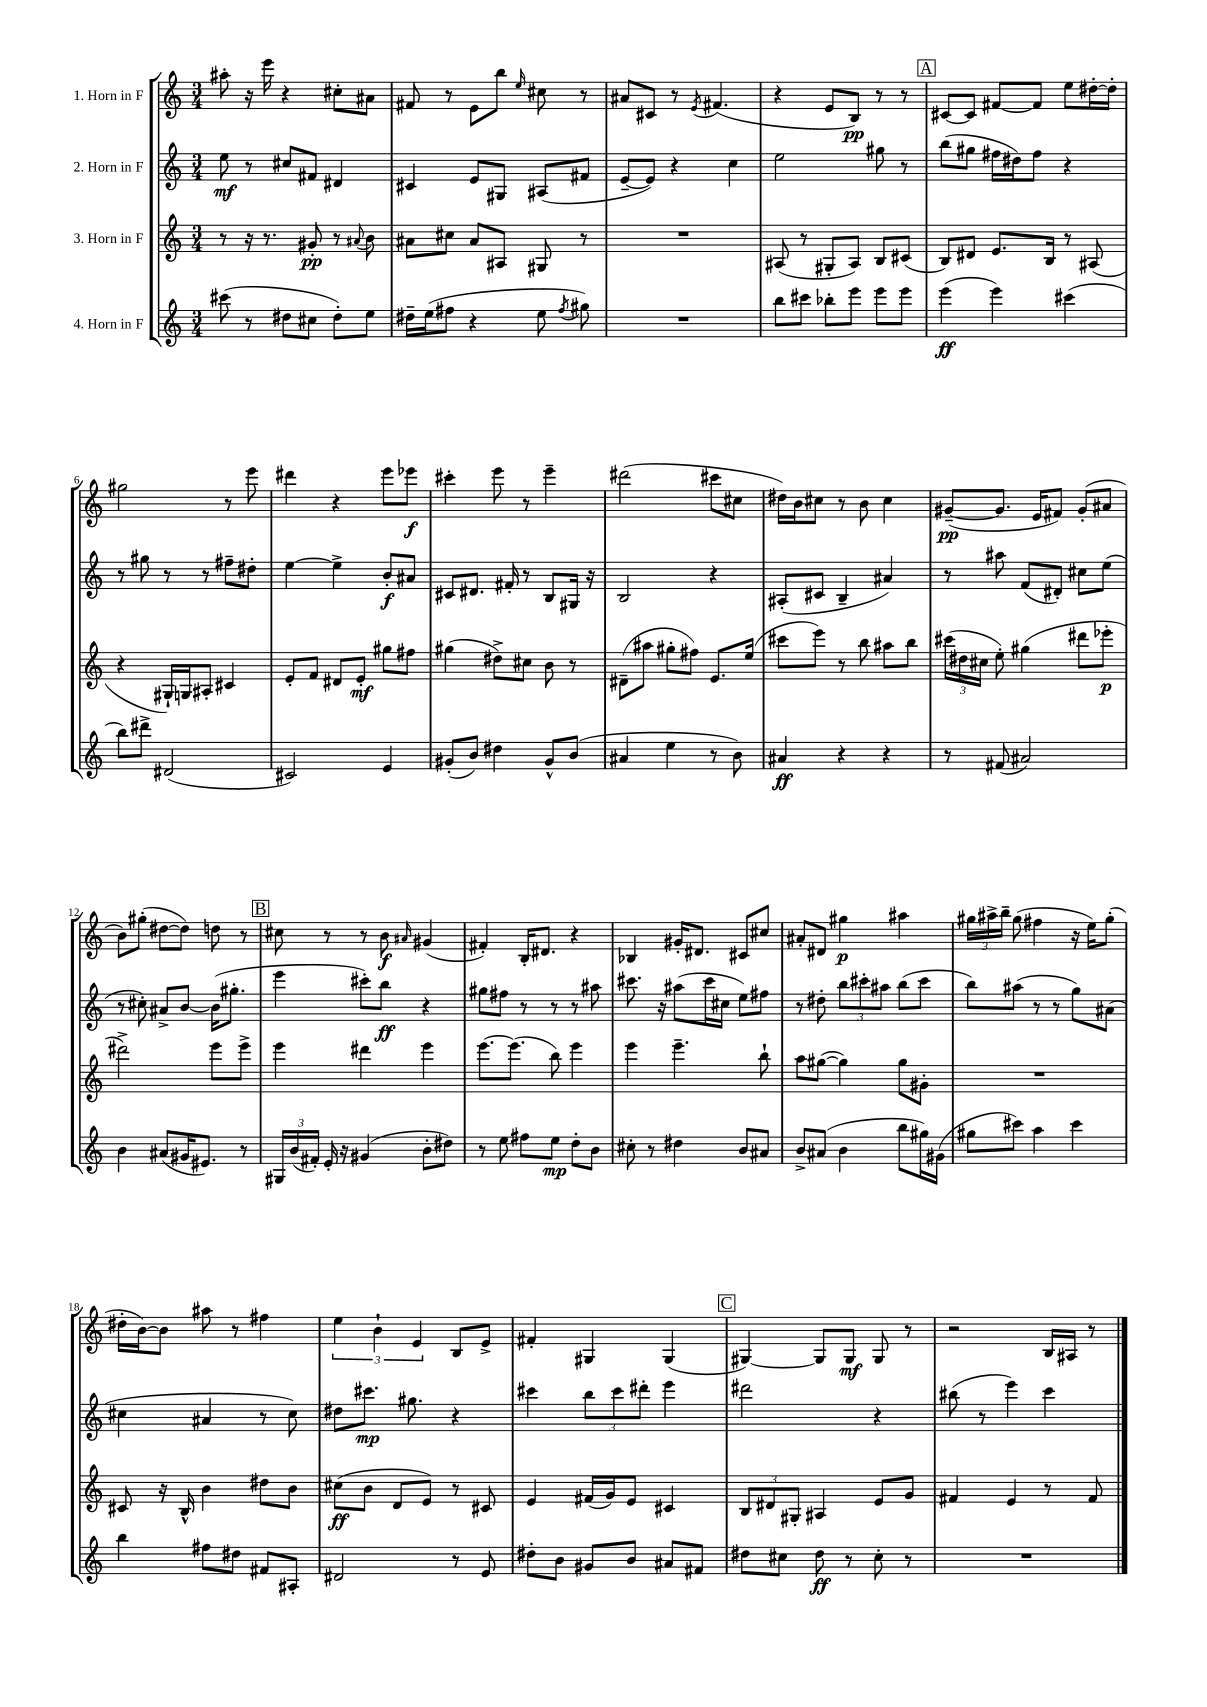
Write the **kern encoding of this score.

**kern	**kern	**kern	**kern
*staff4	*staff3	*staff2	*staff1
*clefG2	*clefG2	*clefG2	*clefG2
*k[]	*k[]	*k[]	*k[]
*M3/4	*M3/4	*M3/4	*M3/4
(8ccc#\	8r	8ee\	8aa#'\
8r	16r	8r	16r
.	8.r	.	16eee\
8dd#\L	.	8cc#/L	4r
8cc#\J	8g#'/	8f#/J	.
8dd#'\L)	8r	4d#/	8cc#'\L
.	8qqa#/	.	.
8ee\J	8b\	.	8a#\J
=	=	=	=
16dd#~\LL	8a#\L	4c#/	8f#/
(16ee\J	.	.	.
8ff#\J	8cc#\J	.	8r
4r	8a#/L	8e/L	8e\L
.	8A#/J	8G#/J	8bb\J
.	.	.	16qqee/
8ee\	8G#/	(8A#/L	8cc#\
8qff#/	.	.	.
8gg#\)	8r	8f#/J	8r
=	=	=	=
2.r	2.r	[8e~/L	8a#/L
.	.	8e/]J)	8c#/J
.	.	4r	8r
.	.	.	8qe/
.	.	.	(4.f#/
.	.	4cc\	.
=	=	=	=
8bb\L	(8A#/	2ee\	4r
8ccc#\J	8r	.	.
8bb-'\L	8G#'/L	.	8e/L
8eee\J	8A#/J)	.	8B/J)
8eee\L	8B/L	8gg#\	8r
8eee\J	(8c#/J	8r	8r
=	=	=	=
(4eee\	8B/L)	(8bb\L	[8c#/L
.	8d#/J	8gg#\J	8c#/]J
4eee\)	8.e/L	16ff#\LL	[8f#/L
.	.	16dd#\J)	.
.	.	8ff#\J	8f#/]J
.	16B/Jk	.	.
(4ccc#\	8r	4r	8ee\L
.	(8A#/	.	[16dd#'\L
.	.	.	16dd#'\]JJ
=	=	=	=
8bb\L)	4r	8r	2gg#\
8ddd#^\J	.	8gg#\	.
(2d#/	16G#`/LL)	8r	.
.	16G/J	.	.
.	8A#'/J	8r	.
.	4c#/	8ff#~\L	8r
.	.	8dd#'\J	8eee\
=	=	=	=
2c#/)	8e'/L	[4ee\	4ddd#\
.	8f/J	.	.
.	8d#/L	4ee^\]	4r
.	8e'/J	.	.
4e/	8gg#\L	8b'/L	8eee\L
.	8ff#\J	8a#/J	8eee-\J
=	=	=	=
(8g#'/L	(4gg#\	8c#/L	4ccc#'\
8b/J)	.	8.d#/J	.
4dd#\	8dd#^\L)	.	8eee\
.	.	16f#'/	.
.	8cc#\J	8r	8r
8g#^^/L	8b\	8B/L	4eee~\
(8b/J	8r	16G#/Jk	.
.	.	16r	.
=	=	=	=
4a#/	(8d#~\L	2B/	(2ddd#\
.	8aa#\J	.	.
4ee\	8gg#'\L	.	.
.	8ff#\J)	.	.
8r	8.e/L	4r	8ccc#\L
8b\)	.	.	8cc#\J
.	(16ee/Jk	.	.
=	=	=	=
4a#/	8ccc#\L	(8A#'/L	16dd#\LL)
.	.	.	16b\J
.	8eee\J)	8c#/J	8cc#\J
4r	8r	4B~/	8r
.	8bb\	.	8b\
4r	8aa#\L	4a#/)	4cc#\
.	8bb\J	.	.
=	=	=	=
8r	(24ccc#\LL	8r	([8g#~/L
.	24dd#\	.	.
.	24cc#\JJ	.	.
(8f#/	8ee'\)	8aa#\	8.g#/]J
2a#/)	(4gg#\	(8f/L	.
.	.	.	16e/LK
.	.	8d#'/J)	8f#/J)
.	8ddd#\L	8cc#\L	(8g#'/L
.	8eee-'\J	(8ee\J	8a#/J
=	=	=	=
4b\	2ddd#^\)	8r	8b\L)
.	.	8cc#'\)	(8gg#'\J
(8a#/L	.	8a#^/L	[8dd#\L
16g#/K	.	[8b/J	8dd#\]J)
8.e#/J)	.	.	.
.	8eee\L	(16b\]LK	8dd\
.	.	8.gg#'\J	.
8r	8eee^\J	.	8r
=	=	=	=
24G#/LL	4eee\	4eee\	8cc#\
(24b/	.	.	.
24f#'/JJ)	.	.	.
16e'/	.	.	8r
16r	.	.	.
(4g#/	4ddd#\	8ccc#'\L)	8r
.	.	8bb\J	8b\
.	.	.	16qqa#/
8b'\L	4eee\	4r	(4g#/
8dd#\J)	.	.	.
=	=	=	=
8r	[8.eee\L	8gg#\L	4f#'/)
8ee\	.	8ff#\J	.
.	(8.eee\]J	.	.
8ff#\L	.	8r	16B'/LK
.	.	.	8.d#/J
8ee\J	8bb\)	8r	.
8dd'\L	4eee\	8r	4r
8b\J	.	8aa#\	.
=	=	=	=
8cc#'\	4eee\	8.ccc#\	4B-/
8r	.	.	.
.	.	16r	.
4dd#\	4.eee~\	(8aa#\L	16g#'/LK
.	.	.	8.d#/J
.	.	16ccc#\L	.
.	.	16cc#\JJ	.
8b/L	.	8ee\L)	8c#/L
8a#/J	8bb`\	8ff#\J	8cc#/J
=	=	=	=
8b^/L	8aa\L	8r	8a#'/L
(8a#/J	([8gg#\J	8dd#'\	8d#/J
4b\	4gg#\])	12bb\L	4gg#\
.	.	12ccc#'\	.
.	.	12aa#\J	.
8bb\L	8gg#\L	(8bb\L	4aa#\
16gg#\L)	8g#'\J	8ccc#\J	.
(16g#\JJ	.	.	.
=	=	=	=
8gg#\L	2.r	8bb\L)	24gg#\LL
.	.	.	24aa#^\
.	.	.	24bb~\JJ
8ccc#\J)	.	(8aa#\J	(8gg#\
4aa\	.	8r	4ff#\
.	.	8r	.
4ccc#\	.	8gg\L)	16r
.	.	.	16ee\LK)
.	.	(8a#\J	(8gg#'\J
=	=	=	=
4bb\	8c#/	4cc#\	16dd#'\LL
.	.	.	[16b\J)
.	16r	.	8b\]J
.	16B^^/	.	.
8ff#\L	4b\	4a#/	8aa#\
8dd#\J	.	.	8r
8f#/L	8dd#\L	8r	4ff#\
8A#'/J	8b\J	8cc#\)	.
=	=	=	=
2d#/	(8cc#\L	8dd#\L	6ee\
.	8b\J	8.ccc#\J	.
.	.	.	6b`\
.	8d/L	.	.
.	.	8.gg#\	.
.	.	.	6e/
.	8e/J)	.	.
8r	8r	4r	8B/L
8e/	8c#/	.	8e^/J
=	=	=	=
8dd#'\L	4e/	4ccc#\	4f#'/
8b\J	.	.	.
8g#/L	(16f#/LL	12bb\L	4G#/
.	16g/J)	.	.
.	.	12ccc#\	.
8b/J	8e/J	.	.
.	.	12ddd#'\J	.
8a#/L	4c#/	4eee\	(4G#/
8f#/J	.	.	.
=	=	=	=
8dd#\L	12B/L	2ddd#\	[4G#/)
.	12d#/	.	.
8cc#\J	.	.	.
.	12G#'/J	.	.
8dd#\	4A#/	.	8G#/]L
8r	.	.	8G#/J
8cc#'\	8e/L	4r	8G#/
8r	8g/J	.	8r
=	=	=	=
2.r	4f#/	(8bb#\	2r
.	.	8r	.
.	4e/	4eee\)	.
.	8r	4ccc\	16B/LL
.	.	.	16A#/JJ
.	8f#/	.	8r
==	==	==	==
*-	*-	*-	*-
